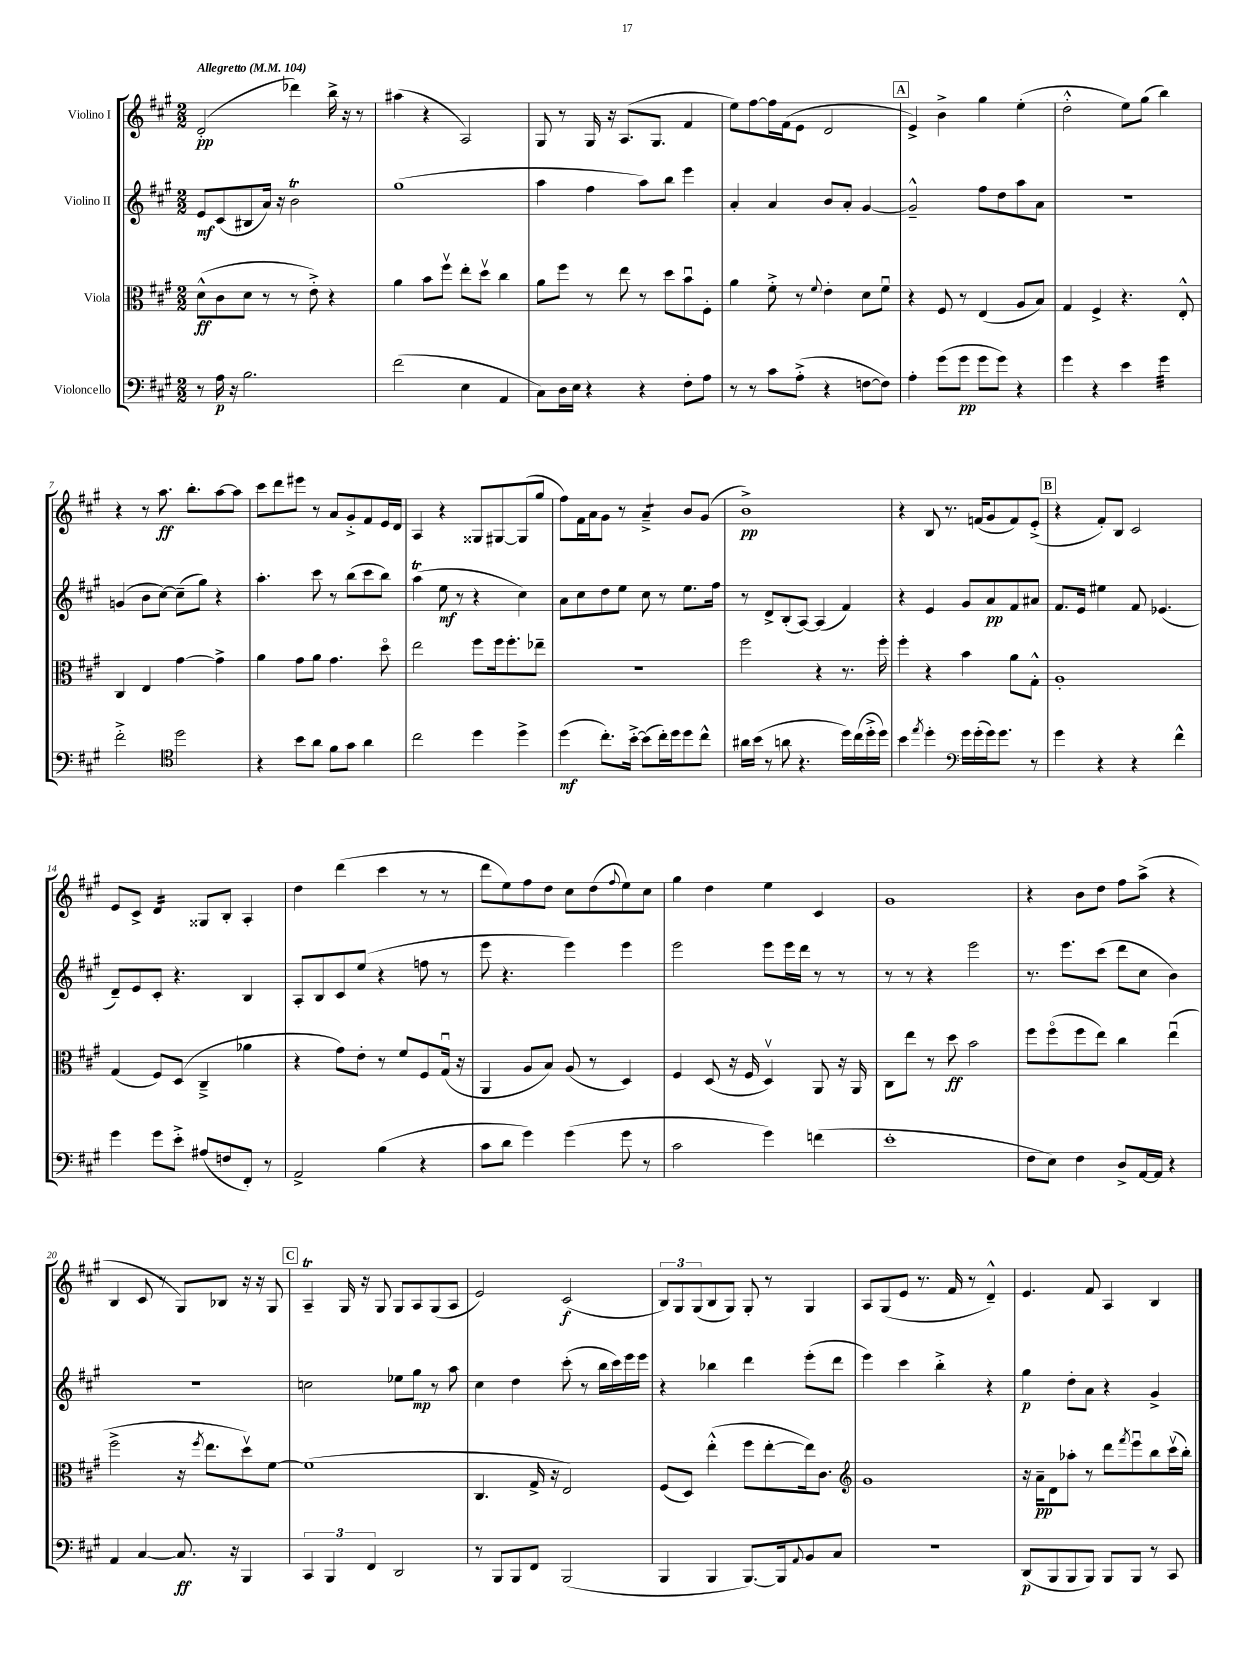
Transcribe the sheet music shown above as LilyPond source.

<<
\new StaffGroup <<
\new Staff = "s0" \with { instrumentName = "Violino I" } {
    \clef treble \key a \major \numericTimeSignature \time 2/2 \tempo "Allegretto" 4 = 104
    d'2-.\pp( des'''4) b''16-> r16 r8 |
    ais''4( r4 a2) |
    gis8 r8 gis16 r16 a8.( gis8. fis'4 |
    e''8) fis''8~ fis''16 fis'16( e'8 d'2 |
    \mark \markup { \box "A" } e'4->) b'4-> gis''4 e''4-.( |
    d''2-.-^ e''8) gis''8( b''4) |
    r4 r8 a''8.\ff b''8.-. a''8~ a''8 |
    cis'''8 d'''8 eis'''8 r8 a'8 gis'8-.-> fis'8 e'16 d'16 |
    a4 r4 gisis8 gis8~ gis8( gis''8 |
    fis''8) fis'16 a'16 gis'8 r8 a'4:8---> b'8 gis'8( |
    b'1->\pp) |
    r4 b8 r8. f'16( gis'8 f'8) e'8-.->( |
    \mark \markup { \box "B" } r4 fis'8-.) b8 cis'2 |
    e'8 cis'8-> d'4:16 gisis8 b8-. a4-. |
    d''4 d'''4( cis'''4 r8 r8 |
    d'''8 e''8) fis''8 d''8 cis''8 d''8( \appoggiatura { fis''8 } e''8) cis''8 |
    gis''4 d''4 e''4 cis'4 |
    gis'1 |
    r4 b'8 d''8 fis''8 a''8->( r4 |
    b4 cis'8 r8 gis8) bes8 r16 r16 gis8 |
    \mark \markup { \box "C" } a4--\trill gis16 r16 gis8 gis8 a8 gis8( a8 |
    e'2) cis'2\f( |
    \tuplet 3/2 { b8) gis8 gis8( } b8 gis8) gis8-. r8 gis4 |
    a8 gis8( e'8 r8. fis'16 r8 d'4---^) |
    e'4. fis'8 a4 b4 \bar "|." |
}
\new Staff = "s1" \with { instrumentName = "Violino II" } {
    \clef treble \key a \major \numericTimeSignature \time 2/2
    e'8\mf cis'8( bis8 a'16) r16 b'2\trill |
    gis''1( |
    a''4 fis''4 a''8) b''8 e'''4 |
    a'4-. a'4 b'8 a'8-. gis'4~ |
    \mark \markup { \box "A" } gis'2---^ fis''8 d''8 a''8 a'8 |
    r1 |
    g'4( b'8 cis''8~) cis''8--( gis''8) r4 |
    a''4.-. cis'''8 r8 b''8( cis'''8 b''8) |
    a''4\trill( e''8\mf r8 r4 cis''4) |
    a'8 cis''8 d''8 e''8 cis''8 r8 e''8. fis''16 |
    r8 d'8-> b8-.( a8~) a4( fis'4) |
    r4 e'4 gis'8 a'8\pp fis'8 ais'8 |
    \mark \markup { \box "B" } fis'8. e'16 eis''4 fis'8 ees'4.( |
    d'8--) e'8 cis'8-. r4. b4 |
    a8-. b8 cis'8 e''8( r4 f''8 r8 |
    e'''8 r4. e'''4) e'''4 |
    e'''2 e'''8 e'''16 d'''16 r8 r8 |
    r8 r8 r4 e'''2 |
    r8. e'''8. cis'''8( d'''8 cis''8 b'4) |
    R1 |
    \mark \markup { \box "C" } c''2 ees''8 gis''8\mp r8 a''8 |
    cis''4 d''4 cis'''8-.( r8 b''16 cis'''16) e'''16 e'''16 |
    r4 bes''4 d'''4 e'''8-.( d'''8 |
    e'''4) cis'''4 b''4-.-> r4 |
    gis''4\p d''8-. a'8 r4 gis'4-> \bar "|." |
}
\new Staff = "s2" \with { instrumentName = "Viola" } {
    \clef alto \key a \major \numericTimeSignature \time 2/2
    d'8-^\ff( cis'8 d'8 r8 r8 e'8-.->) r4 |
    a'4 b'8 fis''8\upbow e''8-. d''8\upbow cis''4 |
    a'8 fis''8 r8 e''8 r8 d''8 b'8\downbow fis8-. |
    a'4 fis'8-.-> r8 \appoggiatura { fis'8 } e'4-. d'8 fis'8\downbow |
    \mark \markup { \box "A" } r4 fis8 r8 e4( a8 b8) |
    gis4 fis4-> r4. e8-.-^ |
    cis4 e4 gis'4~ gis'4-> |
    a'4 gis'8 a'8 gis'4. d''8\flageolet |
    e''2 fis''8 fis''16 fis''8.-. ees''8-- |
    R1 |
    fis''2 r4 r8. fis''16-. |
    fis''4-. r4 b'4 a'8 gis8-.-^ |
    \mark \markup { \box "B" } a1-. |
    gis4( fis8) d8( cis4---> aes'4 |
    r4 gis'8) e'8-. r8 fis'8 fis8 gis16\downbow( r16 |
    a,4 a8 b8) a8( r8 d4) |
    fis4 d8( r16 fis16 d4\upbow) a,8 r16 a,16 |
    cis8 e''8 r8 d''8\ff b'2 |
    fis''8 fis''8\flageolet( fis''8 e''8) cis''4 e''4\downbow( |
    fis''2-> r16 \acciaccatura { fis''8 } e''8. d''8\upbow) fis'8~ |
    \mark \markup { \box "C" } fis'1( |
    cis4. gis16-> r16 e2) |
    fis8( d8) e''4-.-^( fis''8 e''8~-. e''16) cis'8. |
    \clef treble gis'1 |
    r16 a'16--\pp d'8 aes''8-. r8 d'''8 \acciaccatura { fis'''8 } e'''8\downbow b''8 cis'''16\upbow( b''16-.) \bar "|." |
}
\new Staff = "s3" \with { instrumentName = "Violoncello" } {
    \clef bass \key a \major \numericTimeSignature \time 2/2
    r8 a16\p r16 b2. |
    fis'2( e4 a,4 |
    cis8) d16 e16 r4 r4 fis8-. a8 |
    r8 r8 cis'8 a8-.->( r4 f8~ f8) |
    \mark \markup { \box "A" } a4-. gis'8( gis'8\pp gis'8 gis'8) r4 |
    gis'4 r4 e'4 gis'4:32 |
    fis'2-.-> \clef tenor d''2 |
    r4 b'8 a'8 fis'8 gis'8 a'4 |
    cis''2 d''4 d''4-> |
    d''4\mf( cis''8.-.) b'16~-.-> b'8( cis''16-.) d''16 d''8 cis''8-^ |
    ais'16 b'16( r8 a'8 r4. d''16) cis''16( d''16-.-> d''16) |
    b'4 \acciaccatura { e''8 } d''4-. \clef bass gis'16 gis'16-.( gis'16) gis'8. r8 |
    \mark \markup { \box "B" } gis'4 r4 r4 fis'4-^ |
    gis'4 gis'8 e'8-.-> ais8( f8 fis,8-.) r8 |
    a,2-> b4( r4 |
    cis'8 d'8 gis'4) gis'4( gis'8 r8 |
    cis'2 gis'4) f'4( |
    e'1-. |
    fis8 e8) fis4 d8-> a,16~ a,16 r4 |
    a,4 cis4~ cis8.\ff r16 b,,4 |
    \mark \markup { \box "C" } \tuplet 3/2 { cis,4 b,,4 fis,4 } d,2 |
    r8 b,,8 b,,8 fis,8 b,,2( |
    b,,4 b,,4 b,,8.~) b,,16 \appoggiatura { a,8 } b,8 cis8 |
    R1 |
    d,8\p( b,,8 b,,8 b,,8) b,,8 b,,8 r8 cis,8 \bar "|." |
}
>>
>>
